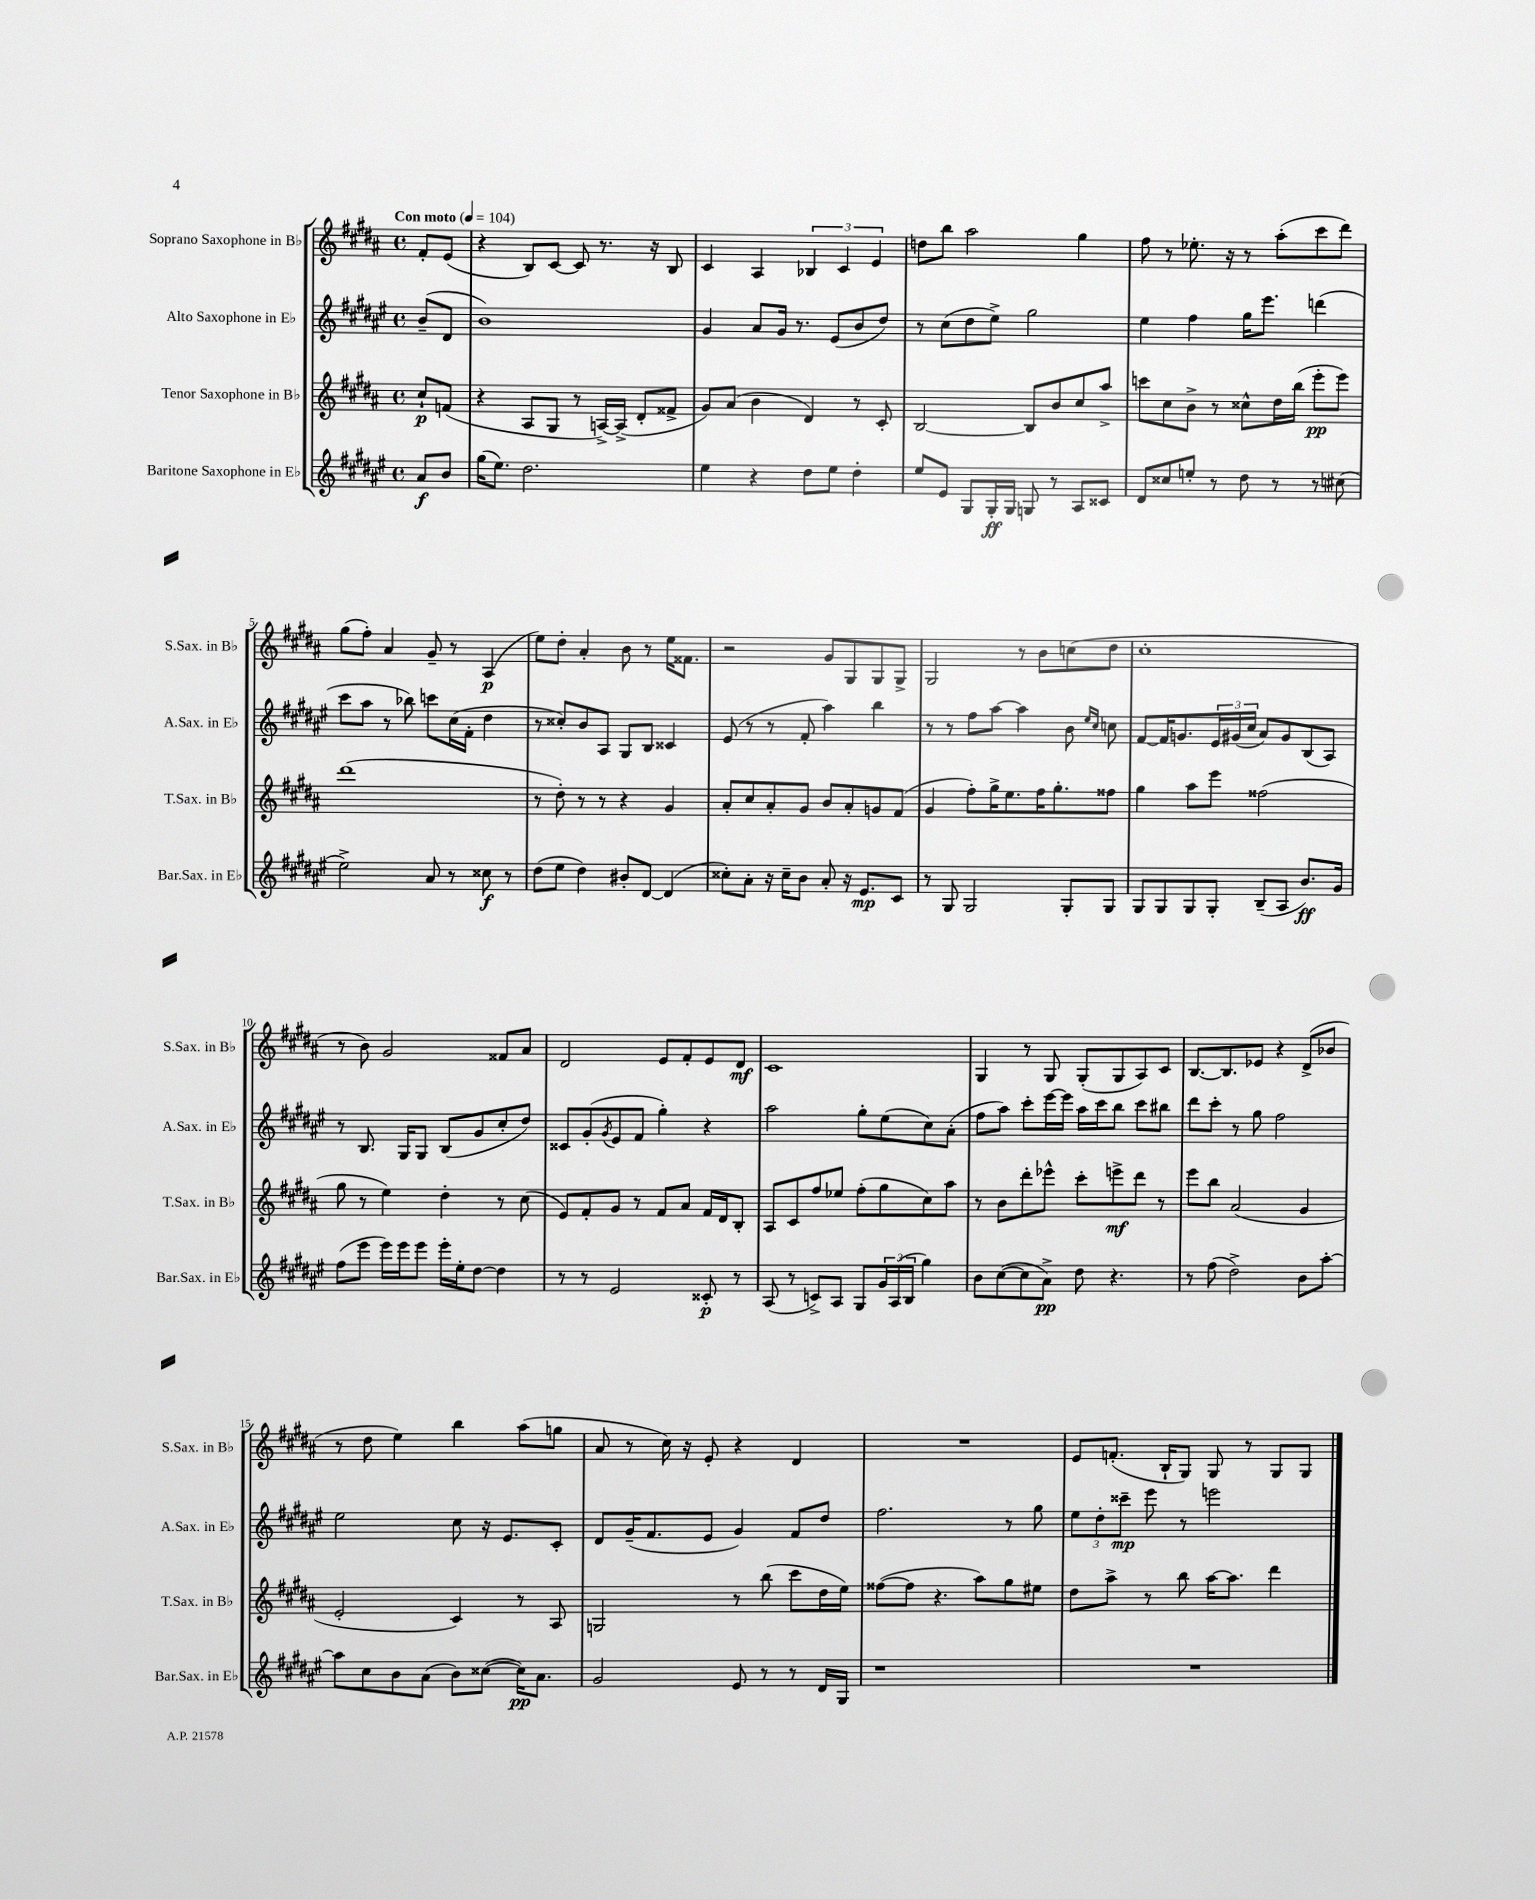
<<
\new StaffGroup <<
\new Staff = "s0" \with { instrumentName = "Soprano Saxophone in Bb" shortInstrumentName = "S.Sax. in Bb" } {
    \clef treble \key b \major \defaultTimeSignature \time 4/4 \partial 4 \tempo "Con moto" 4 = 104
    fis'8-. e'8( |
    r4 b8) cis'8~ cis'8 r8. r16 b8 |
    cis'4 ais4 \tuplet 3/2 { bes4 cis'4 e'4 } |
    d''8 b''8 ais''2 gis''4 |
    fis''8 r8 ees''8.-. r16 r8 ais''8-.( cis'''8 dis'''8) |
    gis''8( fis''8-.) ais'4 gis'8-- r8 ais4\p( |
    e''8) dis''8-. ais'4-. b'8 r8 e''16 fisis'8. |
    r2 gis'8 gis8 gis8 gis8-> |
    gis2 r8 b'8 c''8( dis''8 |
    cis''1-. |
    r8 b'8) gis'2 fisis'8 ais'8 |
    dis'2 e'8 fis'8-. e'8 dis'8\mf |
    cis'1 |
    gis4 r8 gis8 gis8-.( gis8 ais8) cis'8 |
    b8.~ b8. ees'8 r4 dis'8->( bes'8 |
    r8 dis''8 e''4) b''4 ais''8( g''8 |
    ais'8 r8 cis''16) r16 e'8-. r4 dis'4 |
    R1 |
    e'8 f'8.-.( b16-! gis8) gis8 r8 gis8 gis8 \bar "|." |
}
\new Staff = "s1" \with { instrumentName = "Alto Saxophone in Eb" shortInstrumentName = "A.Sax. in Eb" } {
    \clef treble \key fis \major \defaultTimeSignature \time 4/4 \partial 4
    b'8--( dis'8 |
    b'1) |
    gis'4 ais'8 gis'16 r8. eis'8( b'8 dis''8) |
    r8 cis''8( dis''8 eis''8->) gis''2 |
    eis''4 fis''4 gis''16 eis'''8. d'''4( |
    cis'''8 ais''8 r8 bes''8) c'''8 cis''16( fis'16-. dis''4 |
    r8 cisis''8-.) b'8 ais8 gis8 b8 cisis'4 |
    eis'8( r8 r8 fis'8-. ais''4) b''4 |
    r8 r8 fis''8 ais''8~ ais''4 b'8 \grace { eis''16 cis''16 } c''8 |
    fis'8~ fis'16 g'8. \tuplet 3/2 { eis'16 gis'16( cis''16 } ais'8) gis'8 b8( ais8) |
    r8 b8. gis16 gis8 b8( gis'8 cis''8-. dis''8) |
    cisis'8 gis'8-.( \acciaccatura { gis'8 } eis'8 fis'8 gis''4-.) r4 |
    ais''2 gis''8-. eis''8( cis''8) ais'8-.( |
    fis''8 ais''8) cis'''8-. eis'''16~ eis'''16 ais''16 cis'''16 b''8 cis'''8 bis''8 |
    dis'''8 cis'''8-. r8 gis''8 fis''2 |
    eis''2 cis''8 r16 eis'8. cis'8-. |
    dis'8 gis'16--( fis'8. eis'8 gis'4) fis'8 dis''8 |
    fis''2. r8 gis''8 |
    \tuplet 3/2 { eis''8 dis''8-. cisis'''8--\mp } eis'''8 r8 e'''2 \bar "|." |
}
\new Staff = "s2" \with { instrumentName = "Tenor Saxophone in Bb" shortInstrumentName = "T.Sax. in Bb" } {
    \clef treble \key b \major \defaultTimeSignature \time 4/4 \partial 4
    cis''8-!\p f'8( |
    r4 ais8 gis8 r8 a16~->) a16->( dis'8-. fisis'8-> |
    gis'8) ais'8( b'4 dis'4) r8 cis'8-. |
    b2~ b8 b'8 cis''8 ais''8-> |
    c'''8 cis''8 b'8-> r8 cisis''8-^ dis''16 b''16( e'''8-.\pp e'''8) |
    dis'''1( |
    r8 dis''8-.) r8 r8 r4 gis'4 |
    ais'8-. cis''8 ais'8-. gis'8 b'8 ais'8-. g'8 fis'8( |
    gis'4 fis''8-.) gis''16-> e''8. fis''16 gis''8.-. fisis''8 |
    gis''4 ais''8 e'''8 fisis''2( |
    gis''8 r8 e''4) dis''4-. r8 cis''8( |
    e'8) fis'8-. gis'8 r8 fis'8 ais'8 fis'16 dis'16 b8-. |
    ais8 cis'8 fis''8 ees''8 fis''8-.( gis''8 cis''8) ais''8 |
    r8 b'8 dis'''8-. ees'''8-^ cis'''8-. e'''8->\mf dis'''8 r8 |
    e'''8 b''8 ais'2( gis'4 |
    e'2-. cis'4) r8 ais8 |
    g2 r8 b''8( cis'''8 dis''16 e''16) |
    fisis''8~( fisis''8 r4. ais''8) gis''8 eis''8 |
    dis''8 ais''8-> r8 b''8 ais''16~ ais''8. dis'''4 \bar "|." |
}
\new Staff = "s3" \with { instrumentName = "Baritone Saxophone in Eb" shortInstrumentName = "Bar.Sax. in Eb" } {
    \clef treble \key fis \major \defaultTimeSignature \time 4/4 \partial 4
    ais'8\f b'8 |
    gis''16( eis''8.) dis''2. |
    eis''4 r4 dis''8 eis''8 dis''4-. |
    eis''8 eis'8 gis8 gis16-.\ff gis16 g8 r8 ais8 cisis'8 |
    dis'8 cisis''8 e''8-. r8 dis''8 r8 r8 cis''8( |
    eis''2->) ais'8 r8 cisis''8\f r8 |
    dis''8( eis''8 dis''4) bis'8-. dis'8~ dis'4( |
    cisis''8-.) ais'8-. r16 cisis''16-- b'8 ais'8-. r16 eis'8.\mp cis'8 |
    r8 gis8 gis2 gis8-. gis8 |
    gis8 gis8 gis8 gis8-. b8--( ais8 b'8.\ff) gis'16 |
    fis''8( eis'''8 eis'''16) eis'''16 eis'''8 eis'''16-. eis''16-. dis''8~ dis''4 |
    r8 r8 eis'2 cisis'8-.\p r8 |
    ais8( r8 c'8->) ais8 gis8 \tuplet 3/2 { gis'16 ais16( b16 } gis''4) |
    b'8 cis''8~( cis''8 ais'8->\pp) dis''8 r4. |
    r8 fis''8( dis''2->) b'8 ais''8~-. |
    ais''8 cis''8 b'8 ais'8( b'8) cisis''8~( cisis''16\pp) ais'8. |
    gis'2 eis'8 r8 r8 dis'16 gis16 |
    r1 |
    R1 \bar "|." |
}
>>
>>
